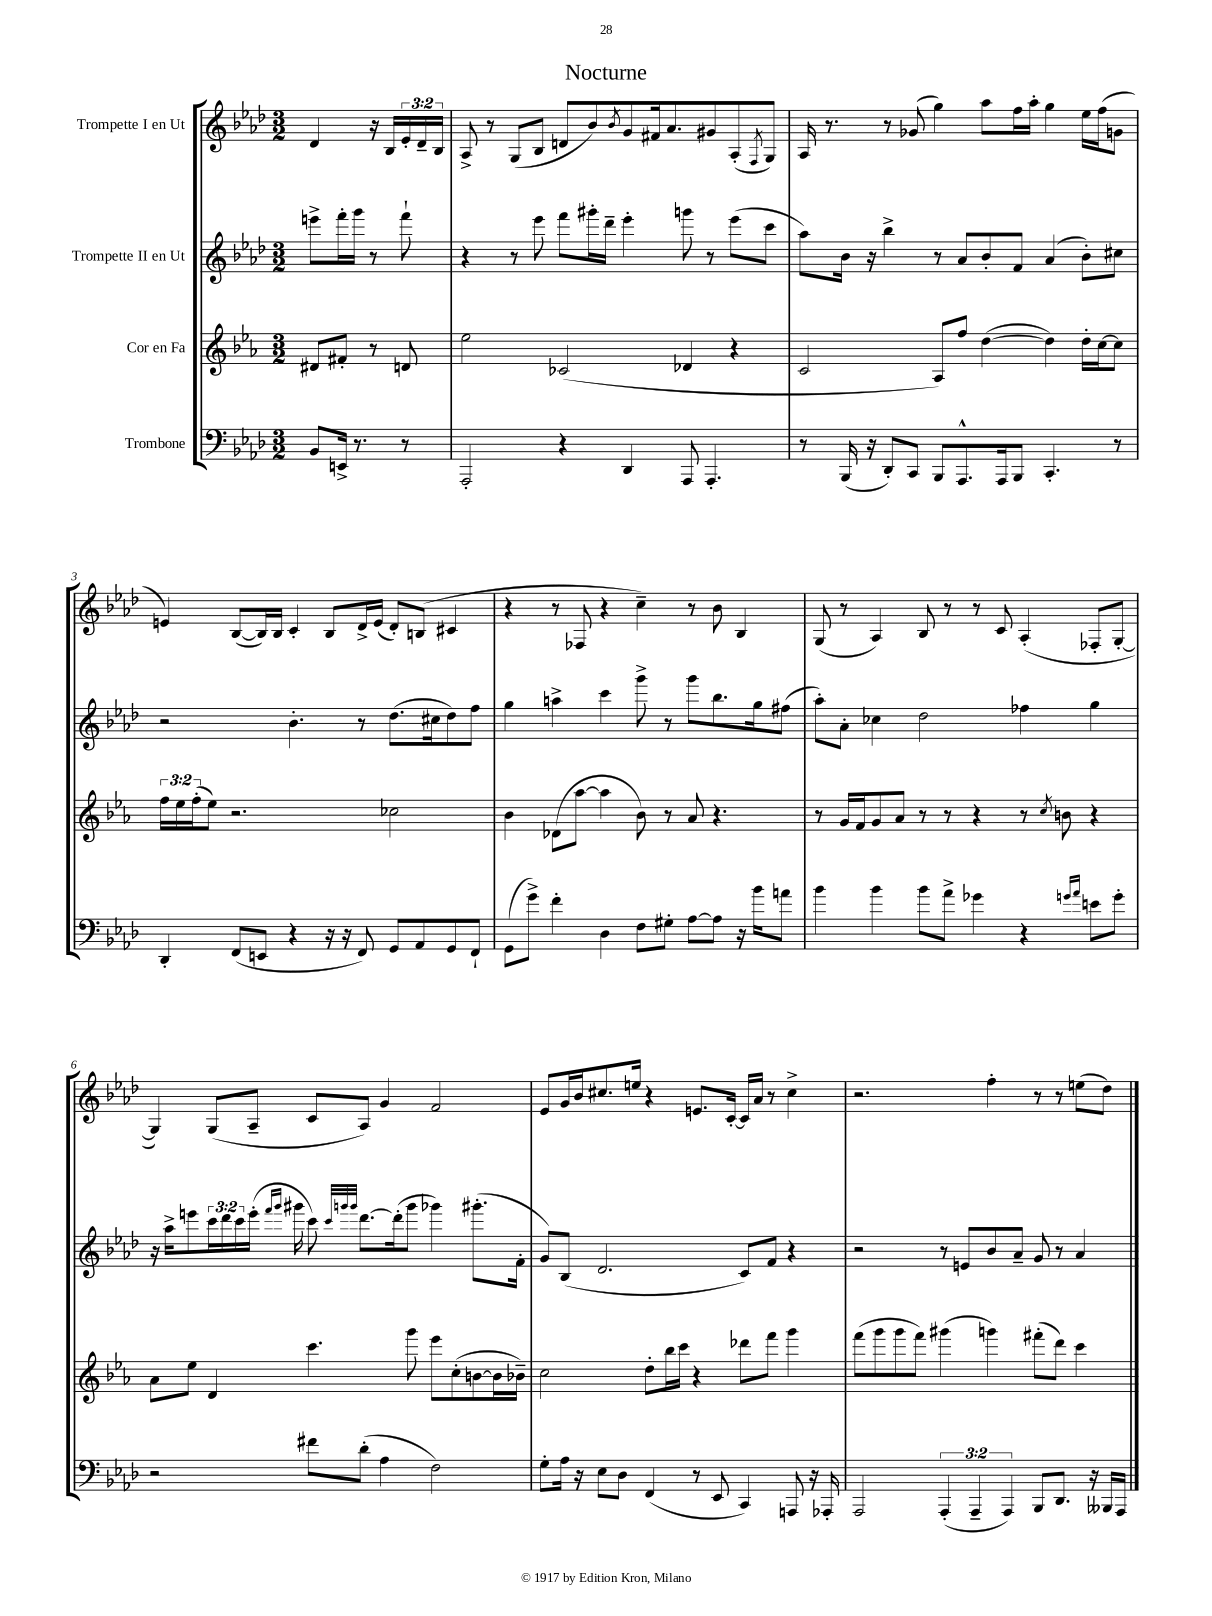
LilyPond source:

\header { title = "Nocturne" }
<<
\new StaffGroup <<
\new Staff = "s0" \with { instrumentName = "Trompette I en Ut" } {
    \clef treble \key aes \major \numericTimeSignature \time 3/2 \override Staff.TupletNumber.text = #tuplet-number::calc-fraction-text \partial 2
    des'4 r16 bes16 \tuplet 3/2 { ees'16-. des'16-- bes16 } |
    aes8-> r8 g8( bes8 d'8 bes'8) \acciaccatura { bes'8 } g'8 fis'16 aes'8. gis'8 aes8-.( \acciaccatura { f8 } g8) |
    aes16 r8. r8 ges'8( g''4) aes''8 f''16 aes''16-. g''4 ees''16 f''16( g'8 |
    e'4) bes8~( bes16) bes16 c'4-. bes8 des'16-> e'16( des'8-.) b8( cis'4 |
    r4 r8 fes8 r4 c''4--) r8 bes'8 bes4 |
    g8( r8 aes4) bes8 r8 r8 c'8 aes4-.( fes8-. g8~-. |
    g4) g8( aes8-- c'8 aes8) g'4 f'2 |
    ees'8 g'16 bes'16 cis''8. e''16 r4 e'8. c'16~-. c'16 aes'16 r8 cis''4-> |
    r2. f''4-. r8 r8 e''8( des''8) \bar "|." |
}
\new Staff = "s1" \with { instrumentName = "Trompette II en Ut" } {
    \clef treble \key aes \major \numericTimeSignature \time 3/2 \override Staff.TupletNumber.text = #tuplet-number::calc-fraction-text \partial 2
    e'''8-> f'''16-. g'''16 r8 f'''8-! |
    r4 r8 ees'''8 f'''8 gis'''16-. des'''16-- ees'''4-. g'''8 r8 ees'''8( c'''8 |
    aes''8) bes'16 r16 bes''4-> r8 aes'8 bes'8-. f'8 aes'4( bes'8-.) cis''8 |
    r2 bes'4.-. r8 des''8.( cis''16 des''8) f''8 |
    g''4 a''4-> c'''4 g'''8-> r8 g'''8 bes''8. g''16 fis''8( |
    aes''8-.) aes'8-. ces''4 des''2 fes''4 g''4 |
    r16 aes''16-> e'''8 \tuplet 3/2 { c'''16 des'''16 c'''16 } e'''16-.( \grace { f'''16 g'''16 } gis'''16 c'''8) \grace { c'''32 g'''32 g'''32 } des'''8.~ des'''16-.( g'''8 ges'''4) gis'''8.-.( f'16-. |
    g'8) bes8( des'2. c'8) f'8 r4 |
    r2 r8 e'8 bes'8 aes'8-- g'8 r8 aes'4 \bar "|." |
}
\new Staff = "s2" \with { instrumentName = "Cor en Fa" } {
    \clef treble \key ees \major \numericTimeSignature \time 3/2 \override Staff.TupletNumber.text = #tuplet-number::calc-fraction-text \partial 2
    dis'8 fis'8-. r8 d'8 |
    ees''2 ces'2( des'4 r4 |
    c'2 aes8) f''8 d''4~( d''4) d''16-. c''16~ c''8 |
    \tuplet 3/2 { f''16 ees''16 f''16-.( } ees''8) r2. ces''2 |
    bes'4 des'8( aes''8~ aes''4 bes'8) r8 aes'8 r4. |
    r8 g'16 f'16 g'8 aes'8 r8 r8 r4 r8 \acciaccatura { c''8 } b'8 r4 |
    aes'8 ees''8 d'4 c'''4. g'''8 ees'''8 c''8-.( b'8~ b'16 bes'16--) |
    c''2 d''8-. bes''16 c'''16 r4 des'''8 f'''8 g'''4 |
    f'''8( g'''8 g'''8 f'''8) gis'''4( g'''4) fis'''8-.( d'''8) c'''4 \bar "|." |
}
\new Staff = "s3" \with { instrumentName = "Trombone" } {
    \clef bass \key aes \major \numericTimeSignature \time 3/2 \override Staff.TupletNumber.text = #tuplet-number::calc-fraction-text \partial 2
    bes,8 e,16-> r8. r8 |
    aes,,2-. r4 des,4 aes,,8 aes,,4.-. |
    r8 bes,,16( r16 des,8-.) c,8 bes,,8 aes,,8.-^ aes,,16 bes,,8 c,4.-. r8 |
    des,4-. f,8( e,8 r4 r16 r16 f,8) g,8 aes,8 g,8 f,8-! |
    g,8( g'8->) f'4-. des4 f8 gis8-. aes8~ aes8 r16 bes'16 a'8 |
    bes'4 bes'4 bes'8 aes'8-> ges'4 r4 \grace { g'16 aes'16 } e'8 g'8-. |
    r2 fis'8 des'8-.( aes4 f2) |
    g8-. aes16 r16 ees8 des8 f,4( r8 ees,8 c,4) a,,8 r16 aes,,16-. |
    aes,,2 \tuplet 3/2 { aes,,4-.( aes,,4-- aes,,4) } bes,,8 des,8. r16 beses,,16 aes,,16 \bar "|." |
}
>>
>>
